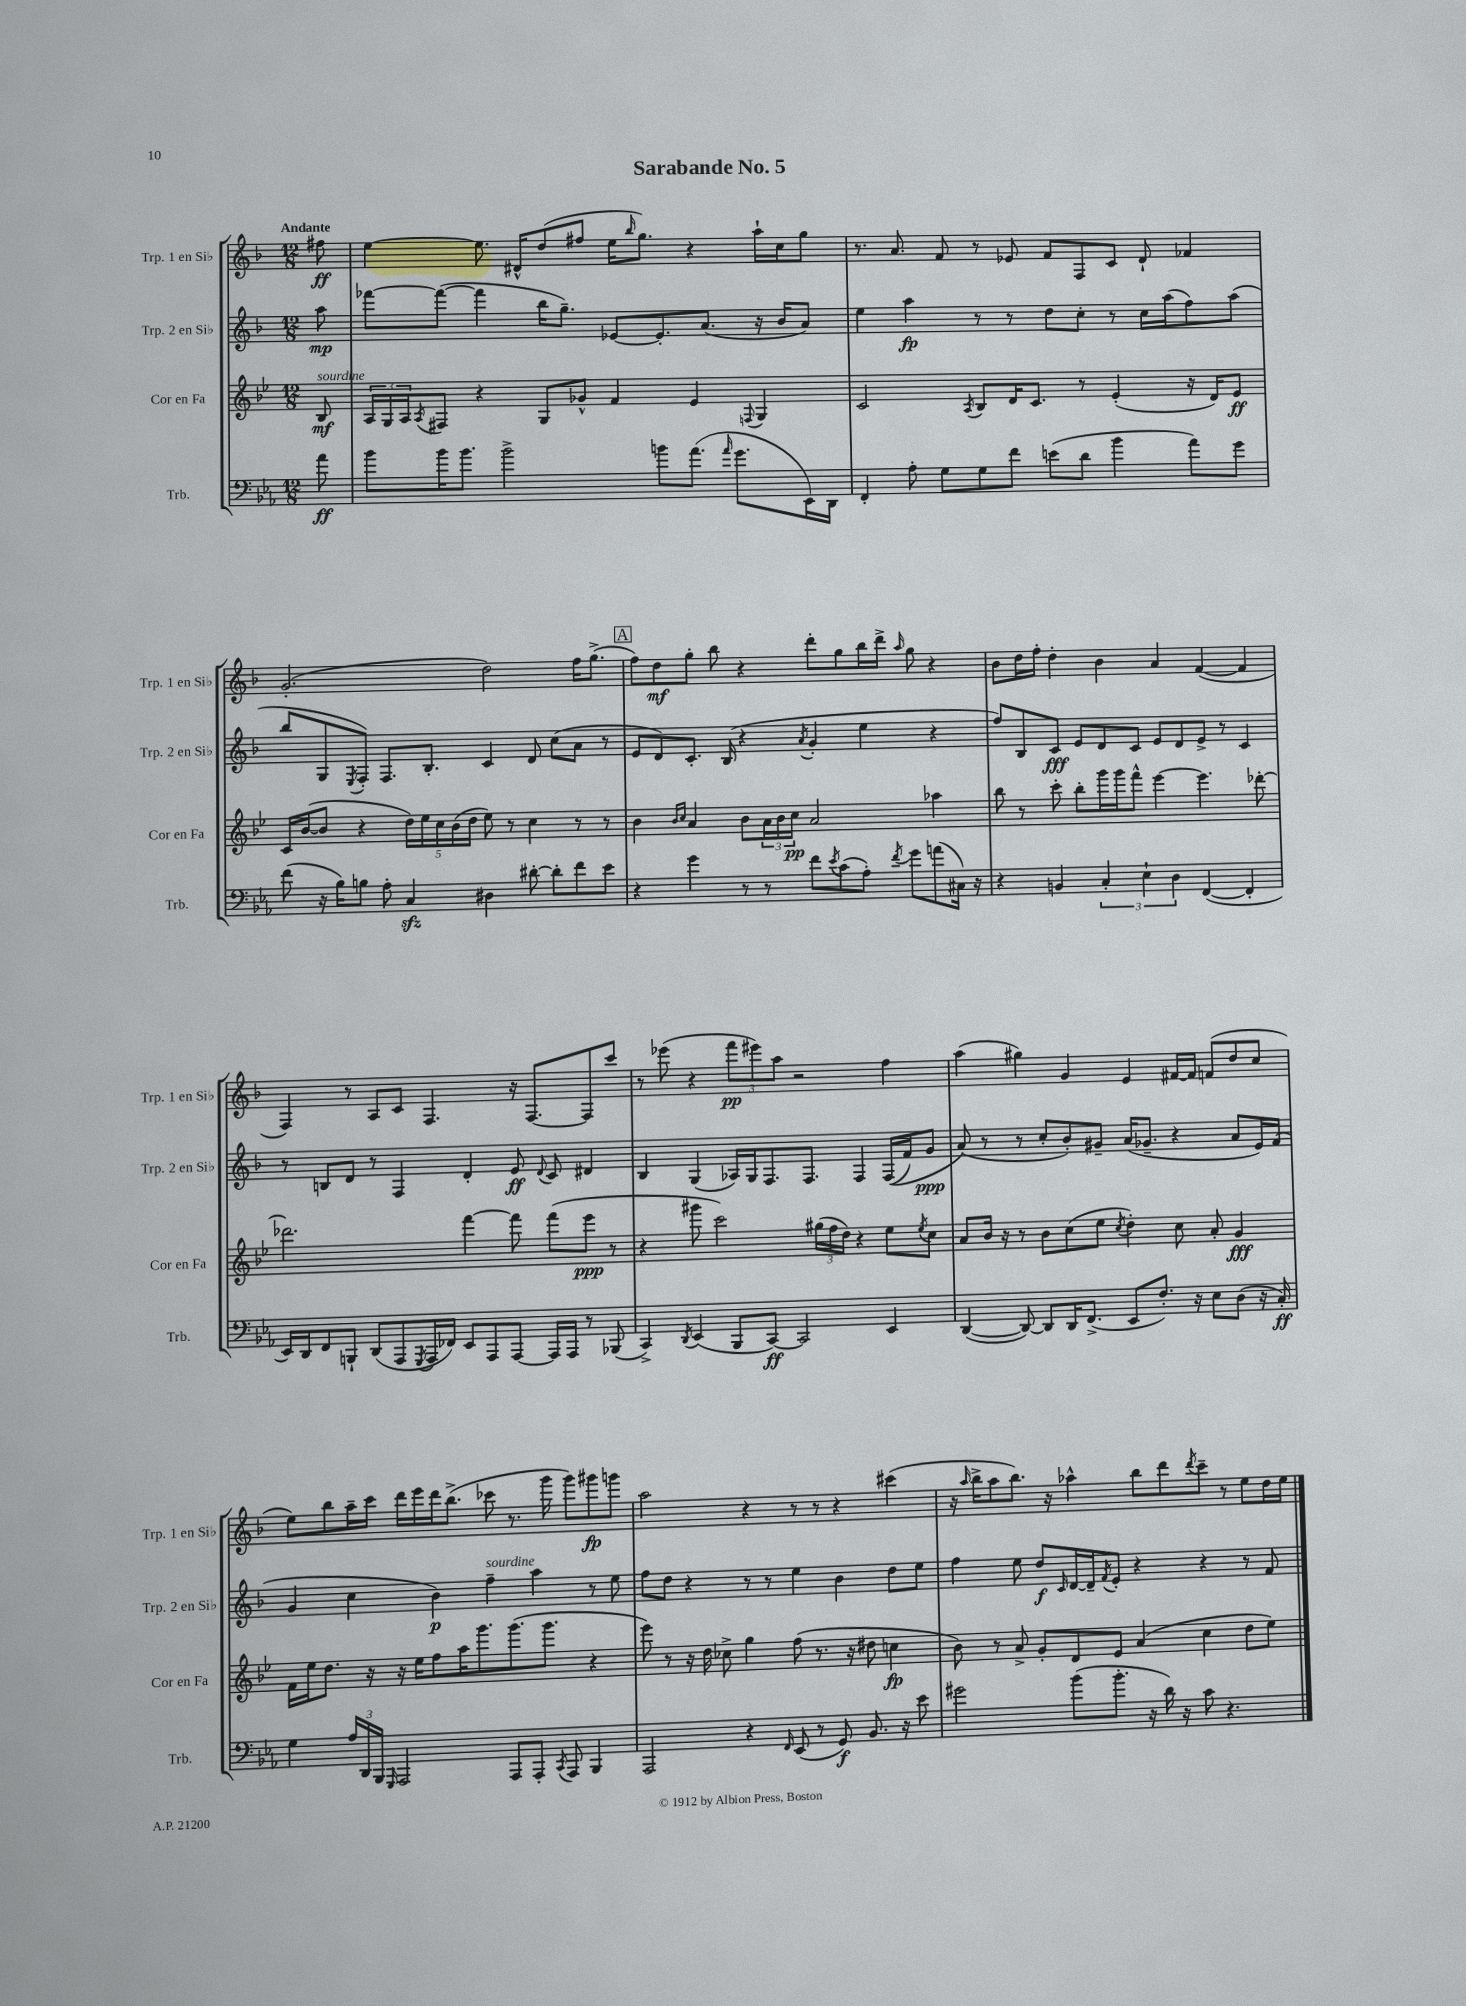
\header { title = "Sarabande No. 5" }
<<
\new StaffGroup <<
\new Staff = "s0" \with { instrumentName = "Trp. 1 en Sib" shortInstrumentName = "Trp. 1 en Sib" } {
    \clef treble \key f \major \numericTimeSignature \time 12/8 \partial 8 \tempo "Andante"
    fis''8\ff |
    e''4~ e''8. dis'16-^ d''8( fis''8 e''16 \grace { bes''16 } g''8.) r4 a''16-! c''16 g''8 |
    r8. a'8. f'8 r8 ees'8 f'8 f8 c'8 d'8-! fes'4 |
    g'2.-.( d''2) f''16 g''8.->( |
    \mark \markup { \box "A" } f''8) d''8\mf g''8-. bes''8 r4 d'''8-. g''8 bes''16 d'''16-> \grace { a''16 } g''8 r4 |
    bes'8 d''16 f''16-. d''4-. bes'4 a'4 f'4~( f'4 |
    f4) r8 a8 c'8 f4. r16 f8.~ f8 c'''8 |
    r8 ees'''8( r4 \tuplet 3/2 { f'''8\pp eis'''8) a''8 } r2 f''4 |
    a''4( gis''4) g'4 e'4 fis'16~ fis'16 f'8( d''8 c''8 |
    e''8) bes''8 a''16-- c'''16 d'''16 e'''16 d'''16 bes''8.->( ces'''8 r8. g'''16 g'''8) gis'''8\fp g'''8 |
    a''2 r4 r8 r8 r4 cis'''4( |
    r16 \grace { a''16 } bes''16-> a''8 bes''8.) r16 aes''4-^ bes''8 d'''8 \acciaccatura { d'''8 } c'''8-- r8 e''8 d''16 e''16 \bar "|." |
}
\new Staff = "s1" \with { instrumentName = "Trp. 2 en Sib" shortInstrumentName = "Trp. 2 en Sib" } {
    \clef treble \key f \major \numericTimeSignature \time 12/8 \partial 8
    a''8\mp |
    fes'''8~ fes'''8~( fes'''4 bes''16 g''8.--) ees'8~ ees'8.-. a'8.( r16 bes'16 a'8) |
    e''4 a''4\fp r8 r8 d''8 c''8-. r8 c''16 a''16( f''8) a''8( |
    bes''8 g8 \acciaccatura { e8 } f8-.) f8. bes8.-. c'4 d'8 c''8( a'8 r8 |
    \mark \markup { \box "A" } e'8 d'8) c'8.-. bes16( r4 \acciaccatura { a'8 } g'4-. e''4 r4 |
    f''8) bes8 c'8\fff e'8 d'8 c'8 e'8 d'8 e'8-> r8 c'4 |
    r8 b8 d'8 r8 f4 d'4-. e'8\ff \appoggiatura { d'8 } c'8 dis'4 |
    bes4 g4( aes16) g16 f8. f8. f4 f16(\( f'16) g'8\ppp |
    a'8(\) r8 r8 c''8-. bes'8-.) gis'8-- a'16( ges'8.-- r4 a'8 e'16) f'16( |
    g'4 c''4 bes'4\p) f''4--^\markup { \italic "sourdine" } a''4 r8 e''8 |
    f''8 d''8 r4 r8 r8 e''4 bes'4 d''8 e''8 |
    f''4 e''8 d''8\f \grace { c'16 } d'16~ d'16-- \acciaccatura { f'8 } e'8-. r4 r4 r8 f'8 \bar "|." |
}
\new Staff = "s2" \with { instrumentName = "Cor en Fa" shortInstrumentName = "Cor en Fa" } {
    \clef treble \key bes \major \numericTimeSignature \time 12/8 \partial 8
    bes8\mf^\markup { \italic "sourdine" } |
    \tuplet 3/2 { a16 g16 a16 } \acciaccatura { a8 } fis8 r4 g8 ges'8-^ f'4 ees'4 \appoggiatura { f8 } g4 |
    c'2 \acciaccatura { a8 } bes8 d'16 c'8. r8 ees'4-.( r16 d'16) ees'8\ff |
    c'16 bes'16~( bes'8 r4 \tuplet 5/4 { d''16) ees''16 c''16 bes'16( d''16 } ees''8) r8 c''4 r8 r8 |
    \mark \markup { \box "A" } bes'4 \grace { bes'16 c''16 } a'4 bes'8 \tuplet 3/2 { a'16 bes'16 c''16\pp } a'2 aes''4 |
    bes''8 r8 c'''8-. bes''8-. g'''16 g'''16 f'''8-^ ees'''4~ ees'''4. des'''8~-. |
    des'''2. f'''4~ f'''8 f'''8( ees'''8\ppp r8 |
    r4 gis'''8 c'''2) \tuplet 3/2 { gis''16( f''16 d''16) } r4 ees''8 \acciaccatura { ees''8 } c''8 |
    a'8 bes'16 r16 r8 bes'8 c''8( ees''8 \acciaccatura { c''8 } d''4-.) c''8 a'8-. g'4\fff |
    f'16 ees''16 d''8. r16 r16 ees''16 f''8 a''16 g'''8. g'''8.( g'''8. r4 |
    ees'''8) r8 r16 d''16 ces''8-> g''4 f''8( r8. r16 dis''8 c''4\fp |
    bes'8) r8 a'8-> g'8-. d'8 ees'8 a'4( c''4 d''8 ees''8) \bar "|." |
}
\new Staff = "s3" \with { instrumentName = "Trb." shortInstrumentName = "Trb." } {
    \clef bass \key ees \major \numericTimeSignature \time 12/8 \partial 8
    aes'8\ff |
    bes'8 bes'16 bes'8. bes'2-> b'8 aes'8.( \grace { aes'16 } g'8. ees,16) d,16 |
    f,4-. aes8-. g8 g8 f'8 e'8( d'8 bes'4 aes'8) g'8 |
    f'8( r16 bes16) b8 aes8-. c4\sfz dis4 dis'8~-. dis'8-. f'8 ees'8 |
    \mark \markup { \box "A" } r4 g'4 r8 r8 f'8 \acciaccatura { ees'8 } c'8( aes8-.) \acciaccatura { f'8 } g'8 a'8( cis16) r16 |
    r4 b,4 \tuplet 3/2 { c4-. ees4-! d4 } f,4~( f,4-. |
    ees,16) d,16 f,8 b,,8-! d,8( aes,,8 \acciaccatura { g,,8 } aes,,16 fes,16) ees,8 aes,,8 aes,,8~ aes,,16 aes,,16 r8 bes,,8( |
    c,4->) \acciaccatura { d,8 } ees,4( bes,,8 c,8~\ff) c,2 ees,4 |
    d,4~( d,8~) d,8 d,16 f,8.->( ees,8 f8.-.) r16 ees8 d8( r16 c16-.\ff) |
    g4 \tuplet 3/2 { aes16 d,16 bes,,16 } \grace { g,,16 } aes,,2 aes,,8 aes,,8-. \acciaccatura { c,8 } aes,,8 bes,,4 |
    aes,,2 r4 \grace { f,16 } ees,8( r8 g,8\f) bes,8. r16 ees'8 |
    gis'2 bes'8( bes'8.-. r16 d'16) r16 c'8 r4. \bar "|." |
}
>>
>>
\layout { \context { \Score \remove "Bar_number_engraver" } }
